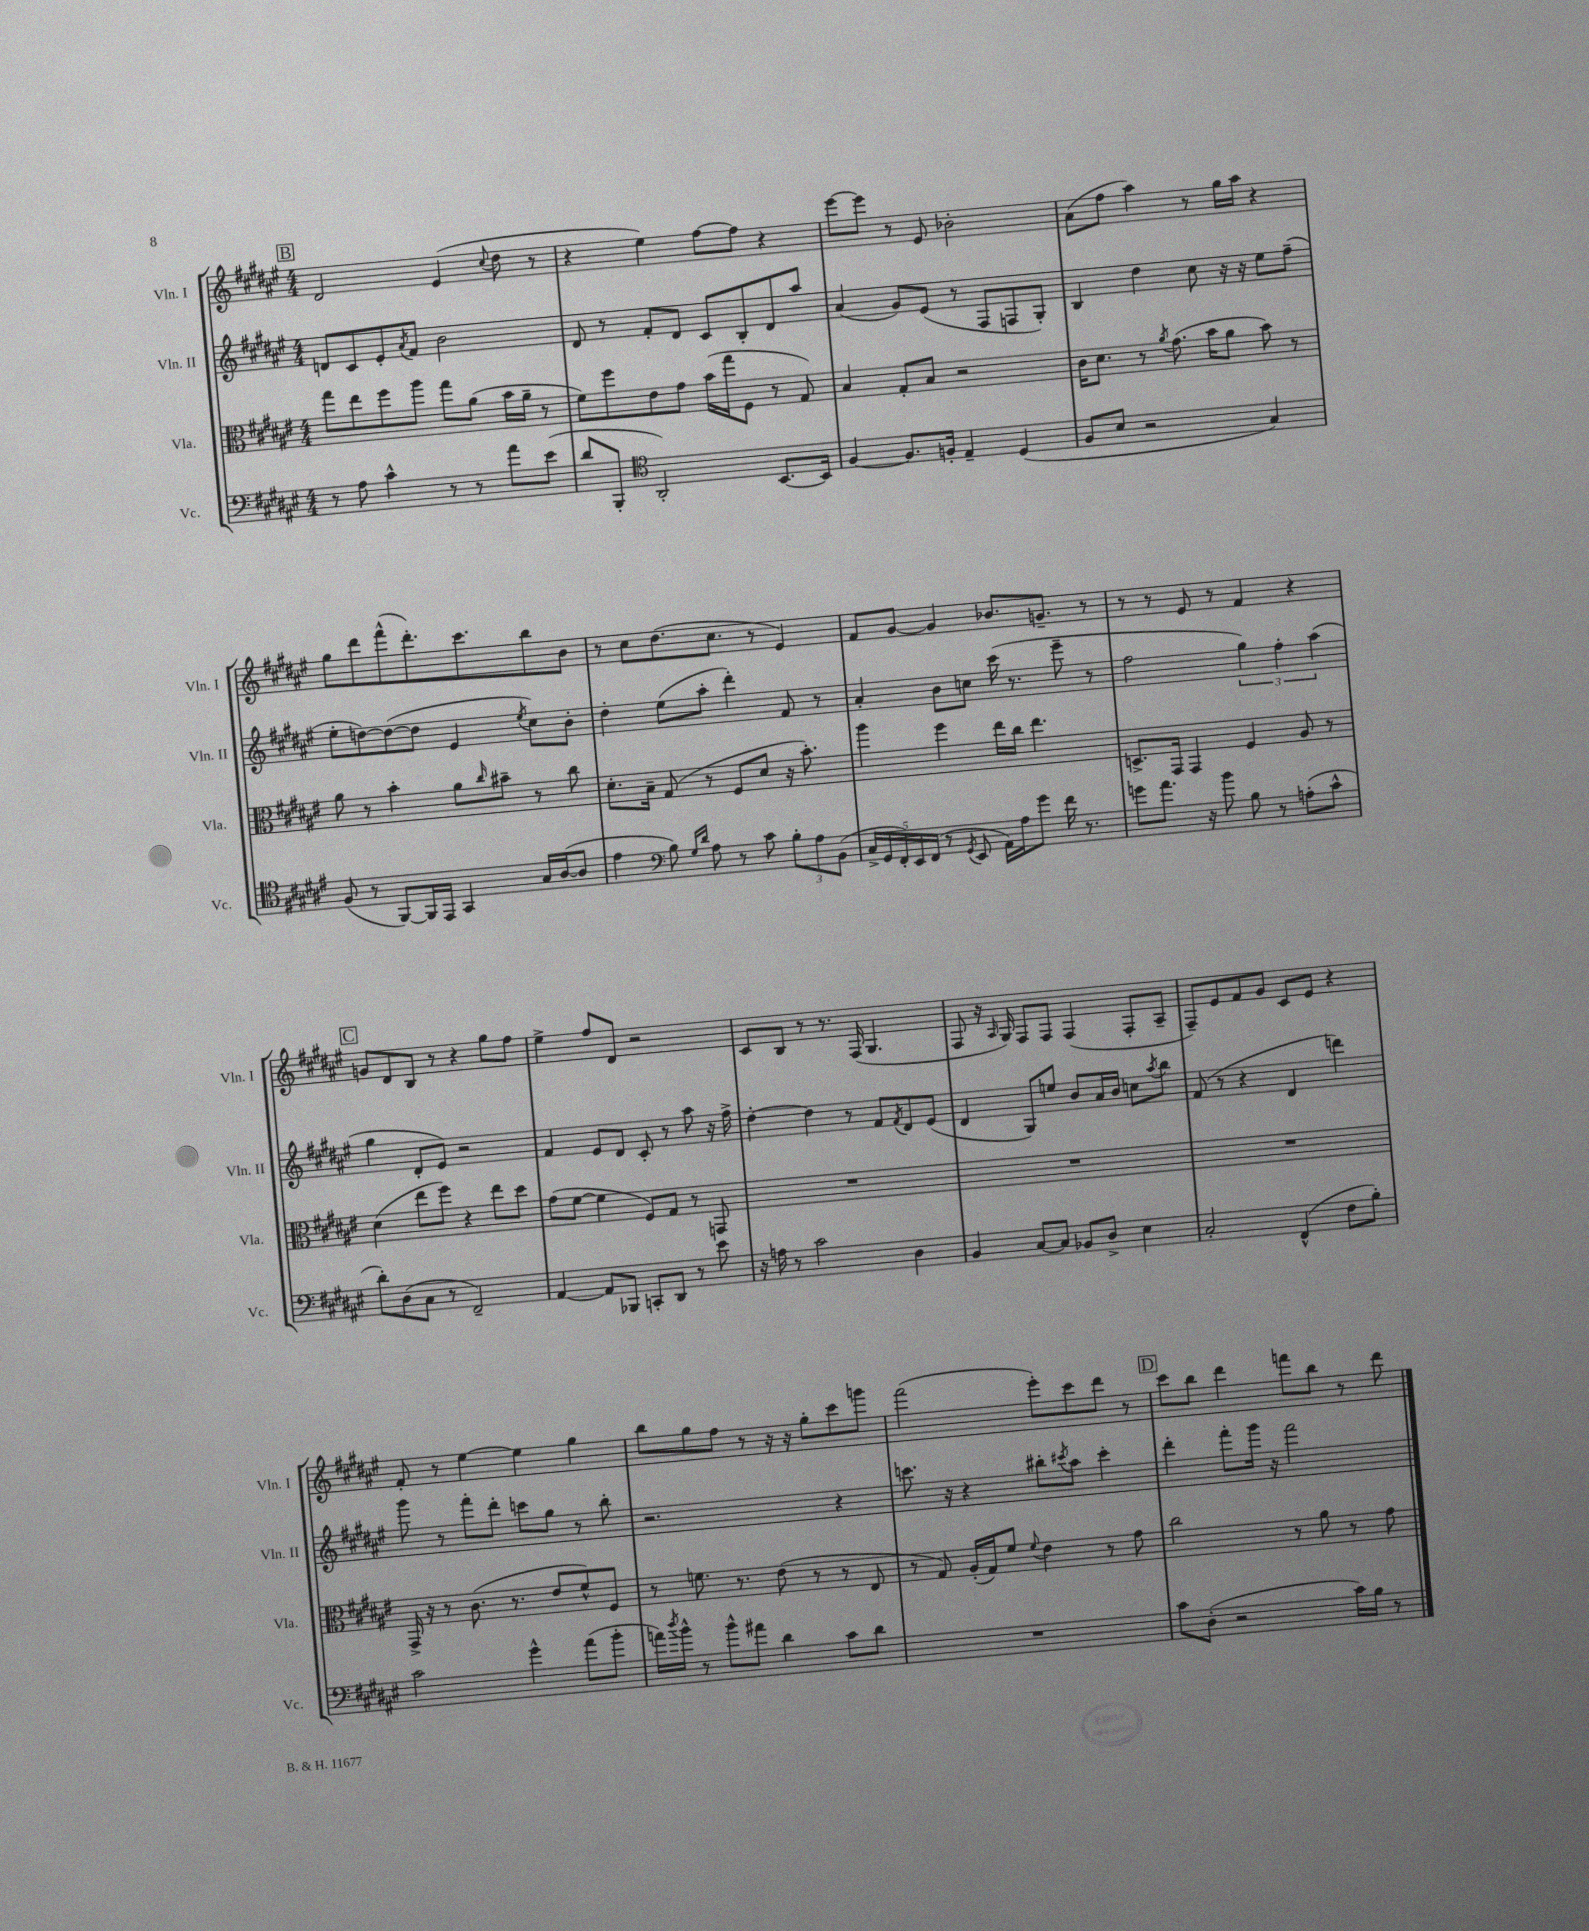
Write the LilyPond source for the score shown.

<<
\new StaffGroup <<
\new Staff = "s0" \with { instrumentName = "Vln. I" shortInstrumentName = "Vln. I" } {
    \clef treble \key fis \major \numericTimeSignature \time 4/4
    \mark \markup { \box "B" } dis'2 eis'4( \appoggiatura { cis''8 } dis''8 r8 |
    r4 eis''4) fis''8~ fis''8 r4 |
    eis'''8~ eis'''8 r8 eis'8 bes'2-. |
    ais'8( fis''8 ais''4) r8 gis''16 ais''16 r4 |
    gis''8 dis'''8 fis'''8-^( dis'''8.-.) cis'''8. b''8 b'8 |
    r8 cis''8 dis''8.( cis''8. r8 eis'4) |
    fis'8 gis'8~ gis'4 bes'8. g'8.-- r8 |
    r8 r8 eis'8 r8 fis'4 r4 |
    \mark \markup { \box "C" } g'8 dis'8 b8 r8 r4 gis''8 fis''8 |
    eis''4-> fis''8 dis'8 r2 |
    cis'8 b8 r8 r8. fis16( gis4. |
    fis8 r16 \grace { ais16 } gis16) fis8 fis8 fis4( fis8-. ais8-- |
    fis8--) eis'8 fis'8 gis'8 cis'8 eis'8 r4 |
    fis'8-. r8 eis''4~ eis''4 gis''4 |
    b''8 gis''8 fis''8 r8 r16 r16 gis''8-. cis'''8 g'''8 |
    fis'''2( eis'''8-.) cis'''8 dis'''8 r8 |
    \mark \markup { \box "D" } cis'''8 b''8 dis'''4 f'''8 b''8 r8 dis'''8 \bar "|." |
}
\new Staff = "s1" \with { instrumentName = "Vln. II" shortInstrumentName = "Vln. II" } {
    \clef treble \key fis \major \numericTimeSignature \time 4/4
    \mark \markup { \box "B" } d'8 cis'8 eis'8-. \acciaccatura { ais'8 } fis'8 b'2 |
    dis'8 r8 fis'8-. dis'8 cis'8 b8-. dis'8 ais''8 |
    ais'4( gis'8) eis'8( r8 fis8 f8 gis8-.) |
    b4 dis''4 cis''8 r16 r16 eis''8 fis''8--( |
    eis''8-. d''8~) d''8~( d''8 eis'4 \acciaccatura { eis''8 } cis''8) b'8-. |
    dis''4-. eis''8( ais''8-. dis'''4-.) fis'8 r8 |
    ais'4-. b'8 c''8 cis'''16( r8. eis'''8-- r8 |
    fis''2 \tuplet 3/2 { gis''4) fis''4-. ais''4( } |
    \mark \markup { \box "C" } gis''4 dis'8-. eis'8) r2 |
    fis'4 eis'8 dis'8 cis'8-. r8 ais''8 r16 fis''16-> |
    dis''4~-. dis''4 r8 fis'8 \acciaccatura { fis'8 } dis'8 eis'8( |
    dis'4 gis8) e''8 b'8 ais'16 b'16 c''8 \acciaccatura { ais''8 } b''8 |
    fis'8( r8 r4 dis'4 d'''4) |
    gis'''8 r8 fis'''8-. dis'''8-. c'''8 gis''8 r8 b''8-. |
    r2. r4 |
    c'''8. r16 r4 bis''8-. \acciaccatura { cis'''8 } ais''8 cis'''4-. |
    \mark \markup { \box "D" } dis'''4-. fis'''8-. gis'''16 r16 fis'''2 \bar "|." |
}
\new Staff = "s2" \with { instrumentName = "Vla." shortInstrumentName = "Vla." } {
    \clef alto \key fis \major \numericTimeSignature \time 4/4
    \mark \markup { \box "B" } gis''8 eis''8 fis''8 ais''8 gis''8 ais'8( b'16 ais'16-- r8 |
    fis'8) fis''8 eis'8 gis'8 b'16( gis''16 fis8 r8 gis8) |
    b4 gis8-. b8 r2 |
    cis'16 dis'8. r8 \acciaccatura { ais'8 } gis'8.( b'16 ais'8 b'8) r8 |
    ais'8 r8 b'4-. ais'8 \grace { cis''16 } bis'8-- r8 cis''8 |
    dis'8.-. b16-- gis8( r8 fis8 dis'8 r16 b'8.-.) |
    ais''4 fis''4 eis''16 cis''16 eis''4. |
    d8.-> gis,16 gis,4 fis4 ais8 r8 |
    \mark \markup { \box "C" } dis'4( eis''8 fis''8) r4 eis''8 dis''8 |
    gis'8( fis'8~ fis'4 fis8) gis8 r8 g,8 |
    R1 |
    R1 |
    R1 |
    gis,16-> r16 r8 cis'8.( r8. eis'8 fis'8-^) fis8 |
    r8 f'8. r8. eis'8( r8 r8 eis8 |
    r8 gis8) ais16-.( gis16) fis'8 \appoggiatura { fis'8 } eis'4 r8 gis'8 |
    \mark \markup { \box "D" } cis''2 r8 ais'8 r8 gis'8 \bar "|." |
}
\new Staff = "s3" \with { instrumentName = "Vc." shortInstrumentName = "Vc." } {
    \clef bass \key fis \major \numericTimeSignature \time 4/4
    \mark \markup { \box "B" } r8 ais8 cis'4-^ r8 r8 ais'8 eis'8( |
    dis'8 b,,8-. \clef tenor ais,2-.) b,8.~ b,16 |
    fis4~ fis8. f16-. eis4-- dis4( |
    fis8 b8 r2 gis4) |
    fis8( r8 fis,8~) fis,16 eis,16 gis,4 gis16 ais16~( ais8 |
    eis'4 \clef bass b8) \grace { gis16 dis'16 } ais8 r8 cis'8 \tuplet 3/2 { b8-. ais8 b,8( } |
    \tuplet 5/4 { cis16-> gis,16 fis,16-.) eis,16 fis,16( } r8 \acciaccatura { gis,8 } eis,8 ais,16) ais16 gis'8 fis'16 r8. |
    g'8 ais'8. r16 b'8 b8 r8 a8-.( cis'8-^ |
    \mark \markup { \box "C" } dis'8-.) dis8( cis8 r8 fis,2--) |
    ais,4~ ais,8 bes,,8 c,8-. dis,8 r8 eis'8 |
    r16 a16 r8 cis'2 dis4 |
    b,4 cis8~ cis8 bes,8 dis8-> eis4 |
    cis2-. fis,4-^( fis8 b8-.) |
    cis'2 gis'4-^ ais'8( b'8-. |
    a'16) \acciaccatura { dis''8 } b'16-^ r8 b'8-^ ais'8 dis'4 cis'8 dis'8 |
    R1 |
    \mark \markup { \box "D" } cis'8 dis8-.( r2 cis'16) b16 r8 \bar "|." |
}
>>
>>
\layout { \context { \Score \remove "Bar_number_engraver" } }
